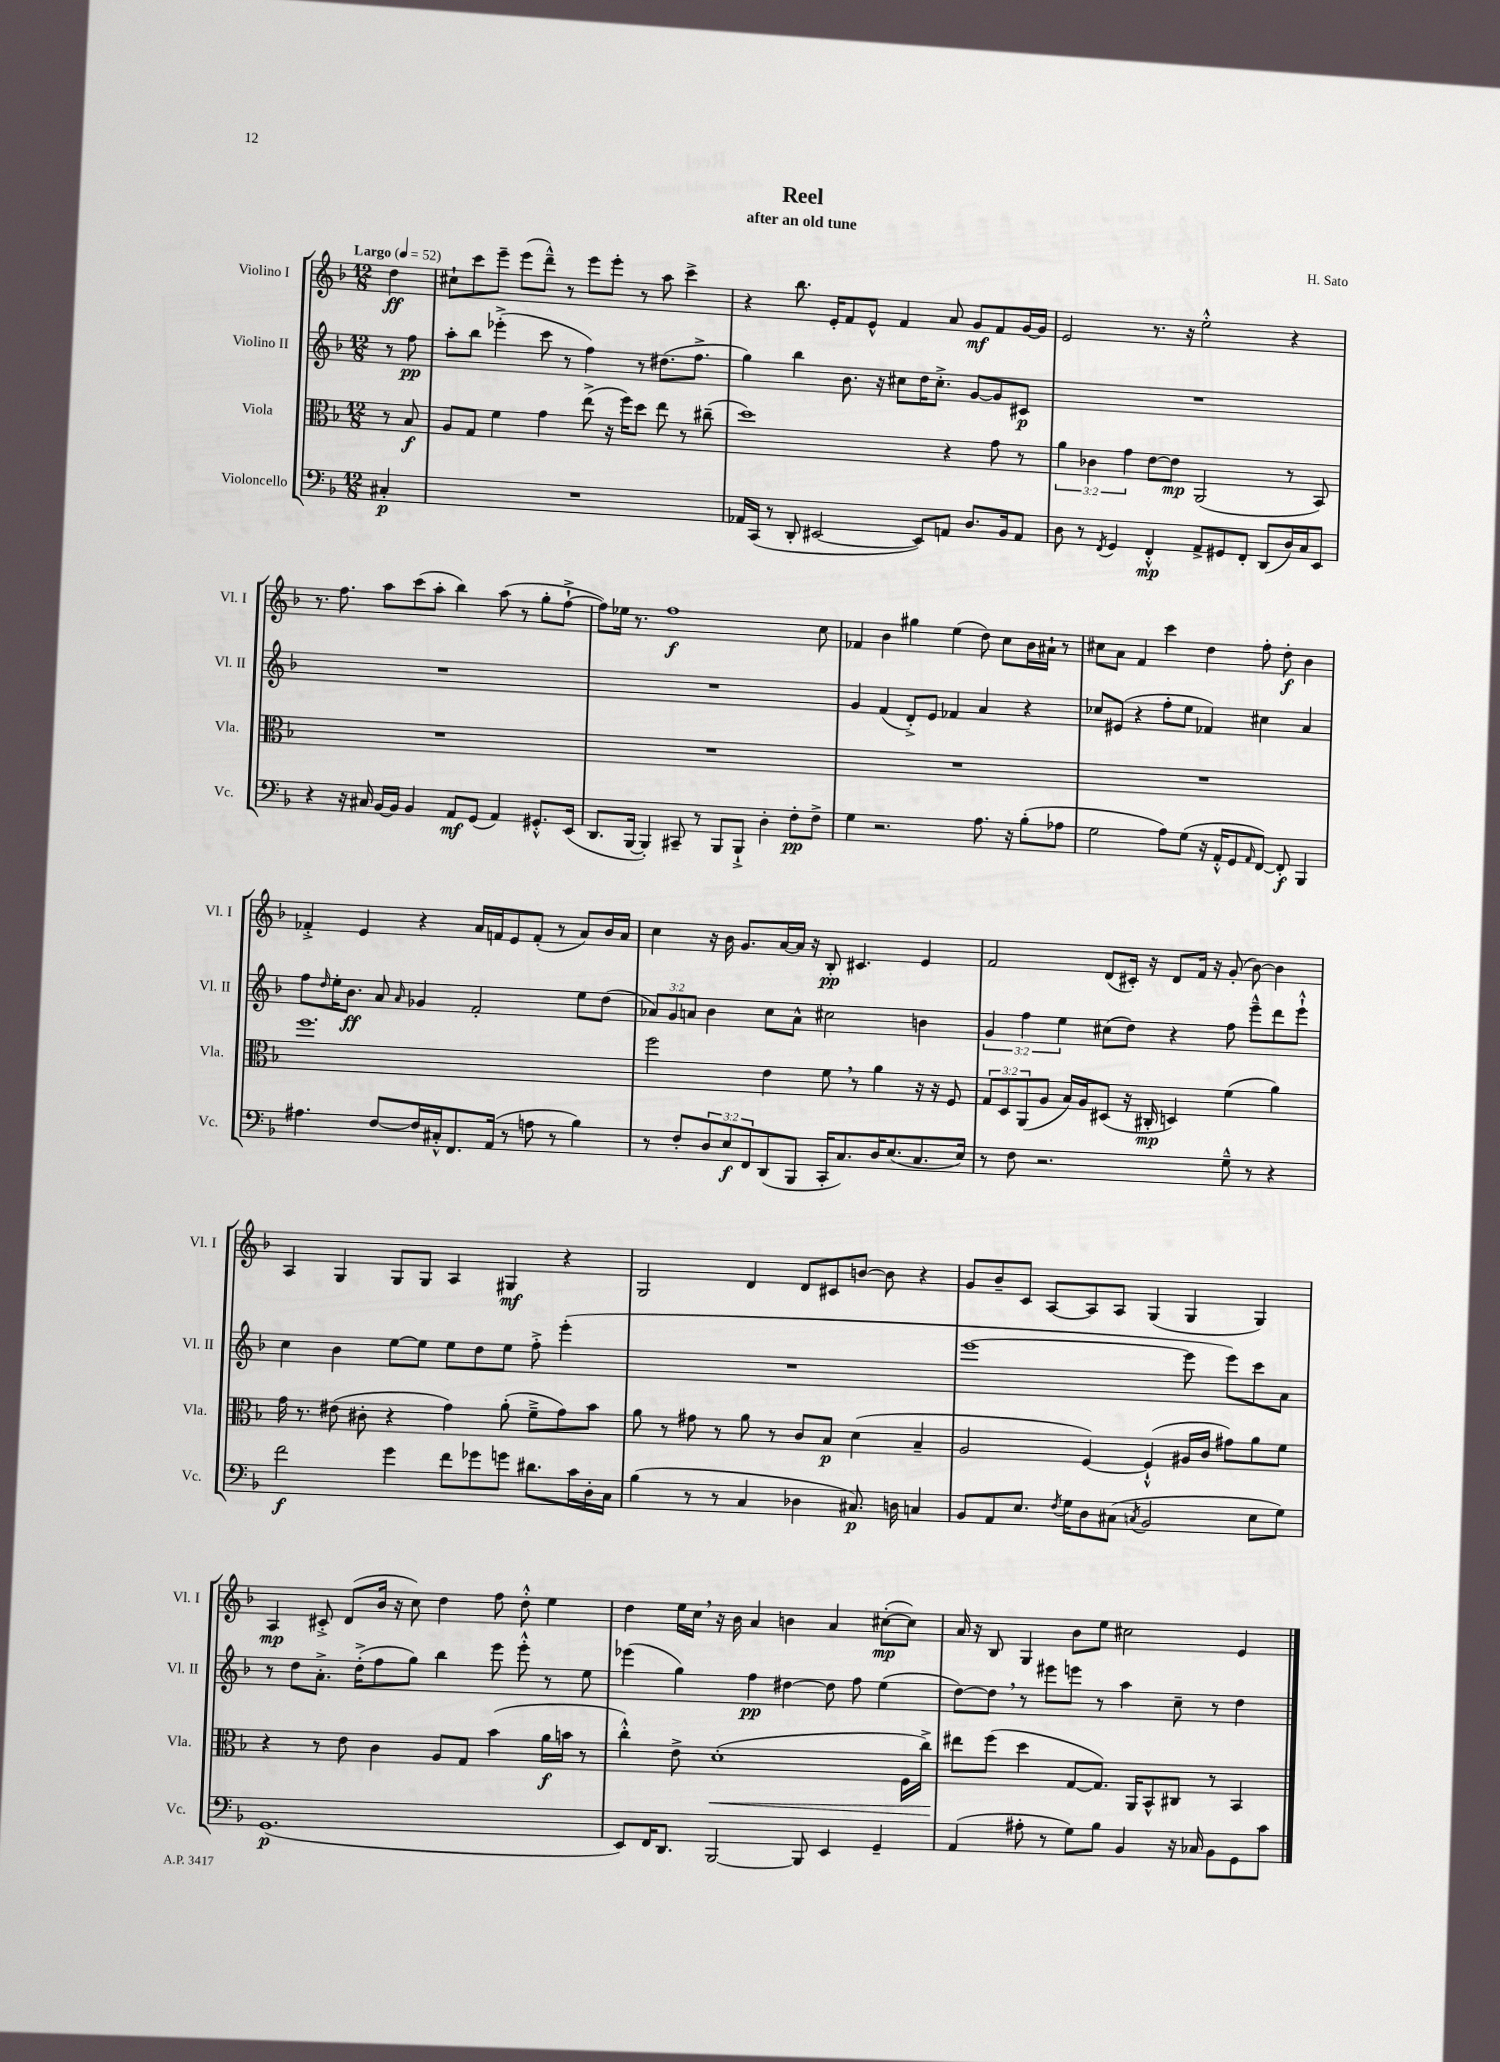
\header { title = "Reel" composer = "H. Sato" subtitle = "after an old tune" }
<<
\new StaffGroup <<
\new Staff = "s0" \with { instrumentName = "Violino I" shortInstrumentName = "Vl. I" } {
    \clef treble \key f \major \numericTimeSignature \time 12/8 \partial 4 \tempo "Largo" 4 = 52
    d''4\ff |
    cis''8-! c'''8 e'''8-- e'''8( d'''8---^) r8 e'''8 e'''8-. r8 a''8 c'''4-> |
    r4 bes''8. e'16-. f'8 e'8-^ f'4 a'8 g'8\mf f'8 g'16~ g'16 |
    e'2 r8. r16 e''2-.-^ r4 |
    r8. f''8. a''8 c'''8( a''8-. bes''4) a''8( r8 g''8-. f''8~-!-> |
    f''8) ees''16 r8. f''1\f c''8 |
    fes'4 bes'4 gis''4 e''4( d''8) c''8 bes'16 ais'16-! r8 |
    cis''8 a'8 f'4 c'''4 d''4 f''8-. d''8-.\f bes'4 |
    fes'4-.-> e'4 r4 a'16 f'16 e'8 f'8-.( r8 a'8) bes'16 a'16 |
    c''4 r16 bes'16 g'8. a'16~ a'16 r16 bes8-.\pp cis'4. e'4 |
    f'2 d'8( cis'16-.) r16 d'8 f'16 r16 g'8-.( bes'8~) bes'4 |
    a4 g4 g8 g8 a4 gis4\mf r4 |
    g2 d'4 d'8 cis'8 b'8~ b'8 r4 |
    g'8 bes'8-- c'8 a8~ a8 a8 g4( g4 g4) |
    a4\mp cis'8-.-> d'8( bes'16 r16 c''8) d''4 f''8 d''8-.-^ e''4 |
    d''4 e''16 c''16 \breathe r16 bes'16 a'4 b'4 a'4 cis''8~-.\mp( cis''8) |
    a'16 r16 bes8 g4 bes'8 e''8 cis''2 e'4 \bar "|." |
}
\new Staff = "s1" \with { instrumentName = "Violino II" shortInstrumentName = "Vl. II" } {
    \clef treble \key f \major \numericTimeSignature \time 12/8 \override Staff.TupletNumber.text = #tuplet-number::calc-fraction-text \partial 4
    r8 f''8\pp |
    a''8-. bes''8 ees'''4-.->( c'''8 r8 f''4) r8 dis''8.( f''8.-> |
    g''4) bes''4 bes'8. r16 cis''8 d''16 cis''8.-.-> g'8~ g'8 cis'8\p |
    R1. |
    R1. |
    R1. |
    g'4 f'4( d'8-.->) e'8 fes'4 a'4 r4 |
    ces''8 eis'8( r4 f''8-. e''8 fes'4) cis''4 a'4 |
    f''8 \grace { d''16 } e''16-. bes'8.\ff a'8 \grace { a'16 } ges'4 f'2-. e''8 d''8( |
    \tuplet 3/2 { aes'8) g'8 a'8 } bes'4 c''8 a'8-^ cis''2 b'4 |
    \tuplet 3/2 { g'4 f''4 e''4 } cis''8( d''8) r4 f''8 e'''8---^ d'''8 e'''8-!-^ |
    c''4 bes'4 e''8~ e''8 e''8 d''8 e''8 f''8-.-> e'''4-.( |
    R1. |
    e'''1~ e'''8 e'''8) c'''8 a'8 |
    r8 d''8 a'8.-.-> d''16-.->( f''8 g''8) bes''4 e'''8 e'''8-.-^ r8 e''8 |
    ees'''4( g''4) f''4\pp dis''4~ dis''8 f''8 e''4( |
    d''8~) d''8 \breathe r8 eis'''8 e'''8 r8 a''4 c''8-- r8 d''4 \bar "|." |
}
\new Staff = "s2" \with { instrumentName = "Viola" shortInstrumentName = "Vla." } {
    \clef alto \key f \major \numericTimeSignature \time 12/8 \override Staff.TupletNumber.text = #tuplet-number::calc-fraction-text \partial 4
    r8 bes8\f |
    a8 g8 f'4 g'4 e''8->( r16 f''16) d''8 e''8 r8 cis''8--( |
    d''1) r4 g'8 r8 |
    \tuplet 3/2 { a'4 ces'4 g'4 } e'8~ e'8\mp a,2( r8 bes,8) |
    R1. |
    R1. |
    R1. |
    R1. |
    f''1. |
    f''2 e'4 f'8 \breathe r8 a'4 r16 r16 f8 |
    \tuplet 3/2 { g8 d8 a,8( } a8 bes16) a16 dis8( r16 cis16-.\mp d4) f'4( a'4) |
    g'16 r8. eis'8( cis'8-. r4 g'4) a'8-.( f'8---> g'8) bes'8 |
    a'8 r8 gis'8 r8 a'8 r8 c'8 bes8\p d'4( bes4-- |
    a2 f4~) f4-!-^( ais16 c'16 gis'8) a'8 f'8 |
    r4 r8 e'8 c'4 a8 g8 bes'4( a'16\f b'16 r8 |
    c''4-.-^) e'8-> d'1-.\<( f16 c''16->) |
    eis''8\! f''8( d''4 g8~ g8.) a,16 bes,8-^ cis8 r8 bes,4 \bar "|." |
}
\new Staff = "s3" \with { instrumentName = "Violoncello" shortInstrumentName = "Vc." } {
    \clef bass \key f \major \numericTimeSignature \time 12/8 \override Staff.TupletNumber.text = #tuplet-number::calc-fraction-text \partial 4
    cis4-.\p |
    R1. |
    aes,16 c,16( r8 d,8-. eis,2~ eis,8) a,8 d8. bes,16 a,8 |
    d8 r8 \acciaccatura { f,8 } g,4 f,4-.-^\mp a,8-> gis,8 f,8-. d,8( d16) c16 e,8 |
    r4 r16 cis16 bes,16~ bes,16 bes,4 a,8\mf g,8( a,4) gis,8.-.-^ e,16( |
    d,8. bes,,16~ bes,,4-.) cis,8-- r8 bes,,8 bes,,8-!-> d4-. f8-.\pp f8-> |
    g4 r2. a8. r16 bes8-.( aes8 |
    g2 a8) g8( r16 a,16-.-^ g,8 \grace { a,16 } f,8~) f,8-.\f bes,,4 |
    ais4. f8~ f16 cis16-.-^ f,8. a,16( r8 a8 r8 bes4) |
    r8 f8-. \tuplet 3/2 { d8 e8\f f,8 } d,8( bes,,8 c,16-. c8.) d16 e8.( c8. e16) |
    r8 f8 r2. g8---^ r8 r4 |
    f'2\f g'4 f'8 ges'8 g'8 dis'8. c'16 d16-. c16 |
    bes4( r8 r8 c4 des4 cis8.\p) d16 c4 |
    bes,8 a,8 e8. \acciaccatura { f8 } g16 d8 cis8( \acciaccatura { c8 } bes,2 e8 g8) |
    g,1.\p( |
    e,8) f,16 d,8. bes,,2~ bes,,8 e,4 g,4-- |
    a,4( ais8-. r8 g8) bes8 bes,4 r16 ces16 bes,8 g,8 c'8 \bar "|." |
}
>>
>>
\layout { \context { \Score \remove "Bar_number_engraver" } }
